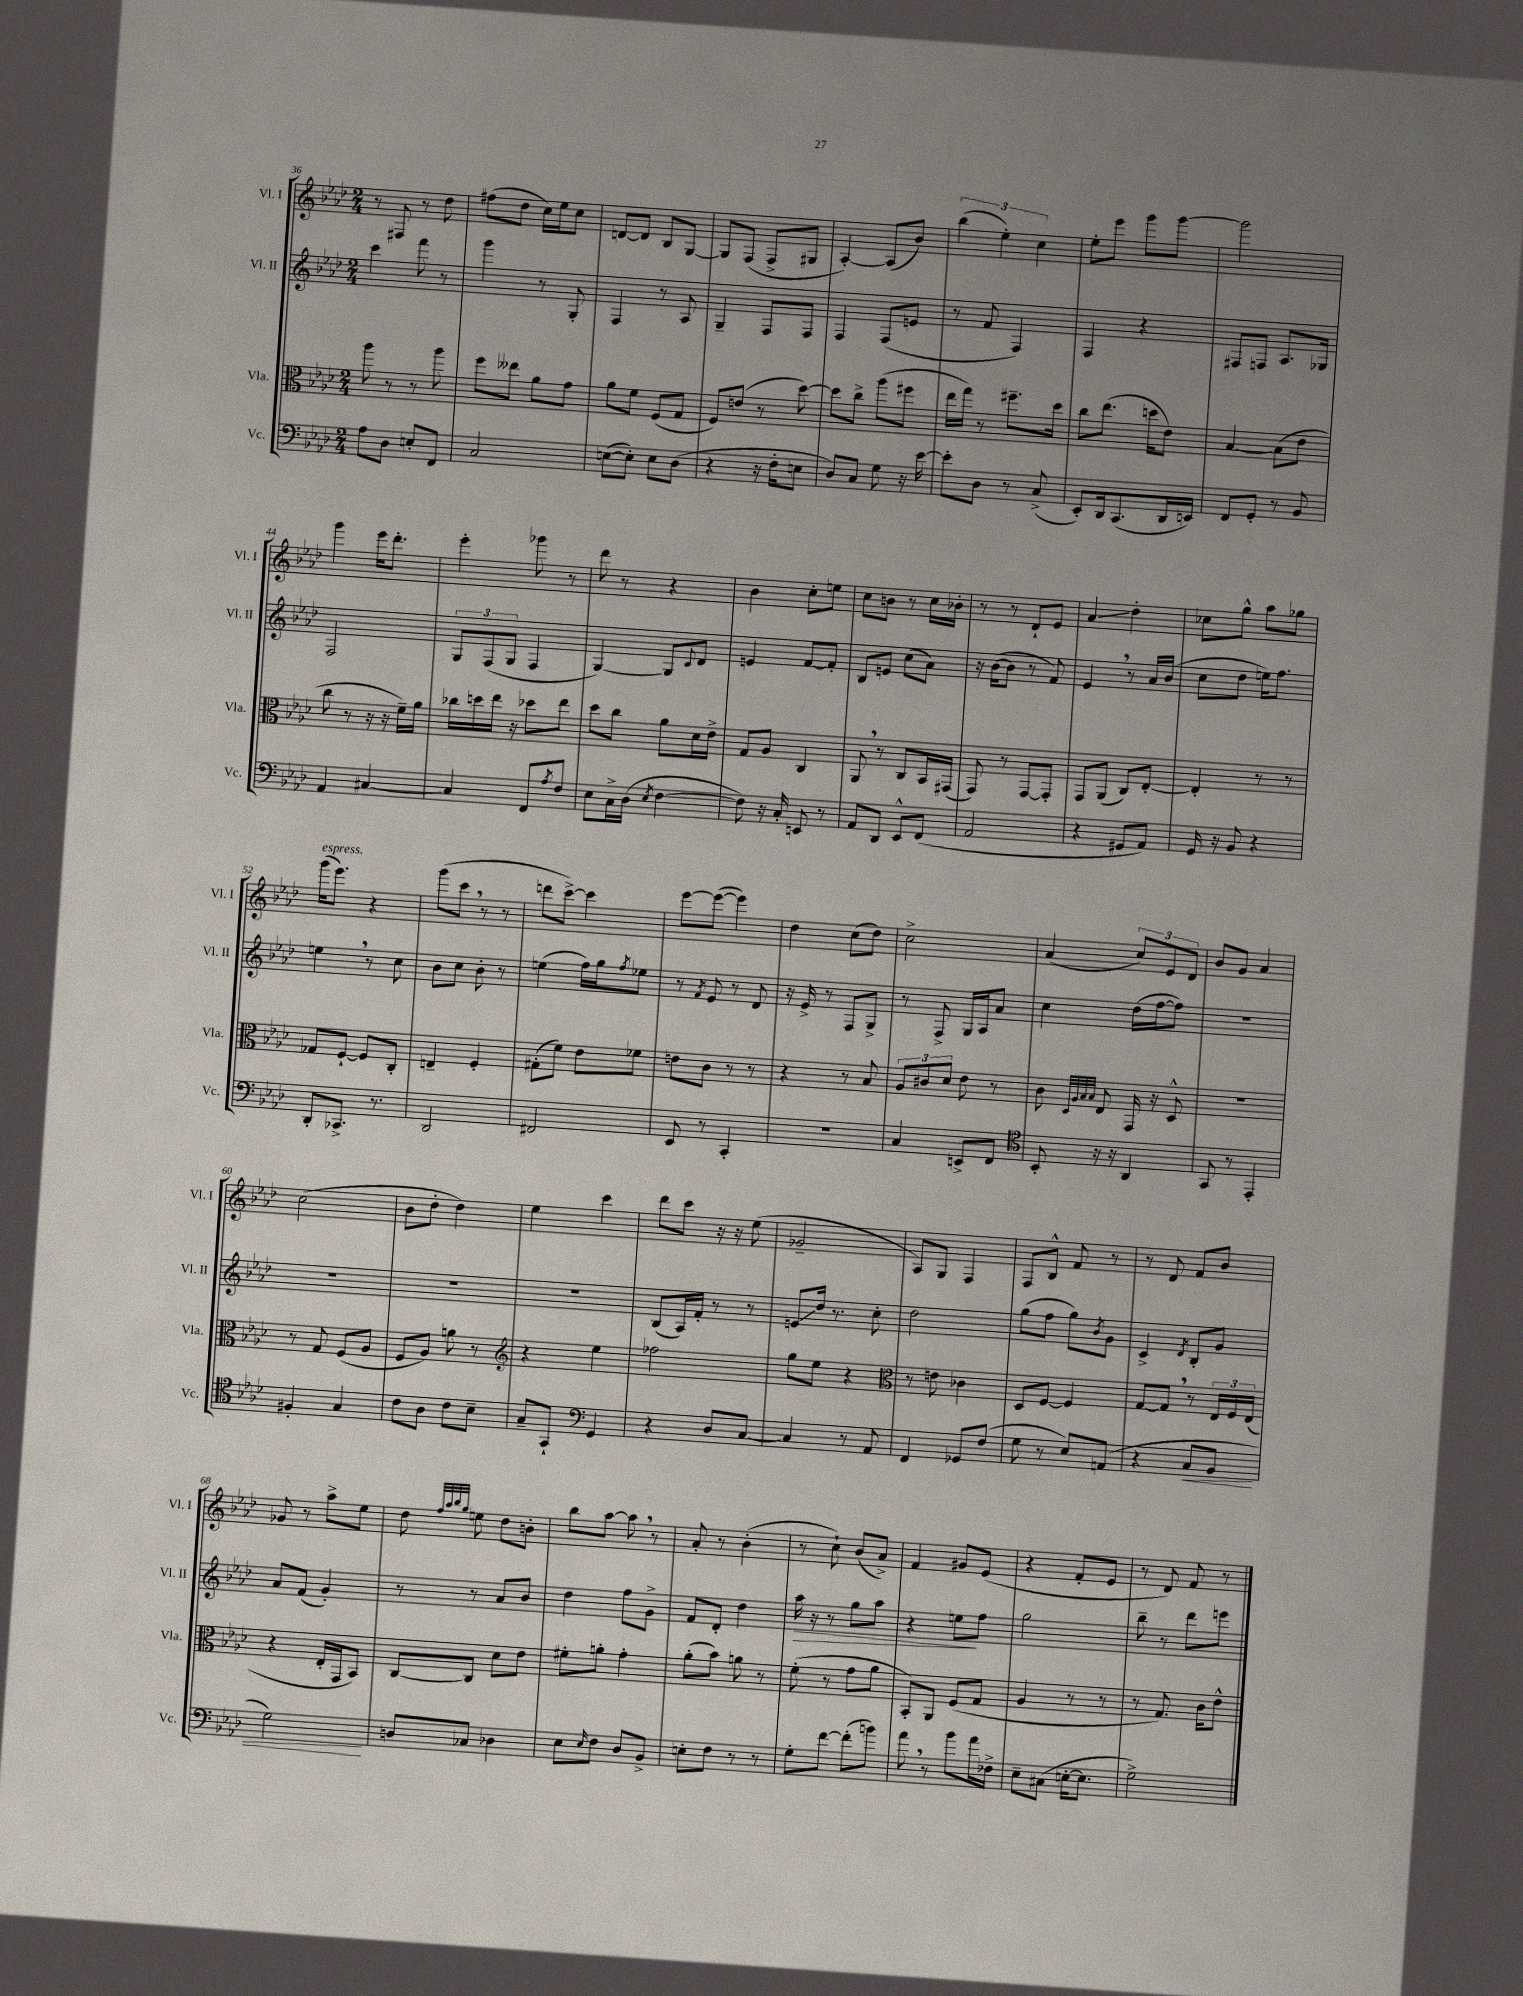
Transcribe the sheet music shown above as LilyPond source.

<<
\new StaffGroup <<
\new Staff = "s0" \with { instrumentName = "Vl. I" shortInstrumentName = "Vl. I" } {
    \clef treble \key aes \major \numericTimeSignature \time 2/4
    r8 fis8 r8 des''8 |
    fis''8( des''8 c''16) ees''16 c''8 |
    d'8~ d'8 bes8 g8~ |
    g8 f8( f8-> gis8 |
    aes4~-.) aes8( bes'8) |
    \tuplet 3/2 { bes''4( ees''4-.) c''4 } |
    ees''8-. ees'''8 g'''8 g'''8~ |
    g'''2 |
    g'''4 ees'''16 des'''8.-. |
    ees'''4-. ges'''8 r8 |
    des'''8 r8 r4 |
    bes'4 c''8-. e''8 |
    c''8 b'8 r8 c''16 bes'16-. |
    r8 r8 des'8-! ees'8 |
    aes'4\glissando des''4-. |
    ces''8 g''8-^ aes''8 ges''8 |
    g'''16^\markup { \italic "espress." }( ees'''8.) r4 |
    g'''8( c'''8 \breathe r8 r8 |
    d'''8 c'''8~->) c'''4 |
    ees'''8~ ees'''8~( ees'''4) |
    des''4 c''8( des''8) |
    c''2-> |
    aes'4( \tuplet 3/2 { c''8) ees'8 des'8 } |
    bes'8 g'8 aes'4 |
    c''2( |
    bes'8 des''8-. des''4) |
    ees''4 c'''4 |
    des'''8 c'''8 r16 r16 ees''8( |
    ges'2-- |
    aes8) g8 f4 |
    f8 bes8-^ f'8 r8 |
    r8 des'8 f'8 bes'8 |
    ges'8 r8 aes''8-> ees''8 |
    des''8 \grace { f''32 aes''32 bes''32 g''32 } e''8 des''8 b'8-. |
    bes''8 aes''8~ aes''8 \breathe r8 |
    aes'8-. r8 bes'4-.( |
    r8 c''8-!) bes'8( aes'8->) |
    f'4 gis'8 ees'8( |
    r4 f'8-. ees'8 |
    r8 des'8) f'8 r8 \bar "|." |
}
\new Staff = "s1" \with { instrumentName = "Vl. II" shortInstrumentName = "Vl. II" } {
    \clef treble \key aes \major \numericTimeSignature \time 2/4
    c'''4 f'''8 r8 |
    g'''4 r8 g8-. |
    f4 r8 aes8 |
    g4-- f8 f8 |
    f4 f8( e'8 |
    r8 f'8 f4) |
    f4 r4 |
    fis8 f8 aes8. ges16 |
    f2 |
    \tuplet 3/2 { g8 f8( g8 } f4 |
    g4~) g8 \appoggiatura { c'8 } des'8 |
    e'4 f'8~ f'8-. |
    bes8 e'8 c''8( aes'8) |
    r16 bes'16~( bes'8 r8 f'8) |
    ees'4 \breathe r8 aes'16 bes'16( |
    c''8 des''8 e''16) f''8. |
    e''4 \breathe r8 c''8 |
    bes'8 c''8 bes'8-. r8 |
    e''4( f''16) g''16 \acciaccatura { f''8 } ees''8 |
    r8 \acciaccatura { f'8 } ees'8 r8 des'8 |
    r16 ees'16-> r8 f8 g8-> |
    r8 f8-> g16 aes16 aes'8 |
    c''4 des''16( f''16~ f''8) |
    R2 |
    R2 |
    R2 |
    R2 |
    bes8( aes16) f'16-. r8 r8 |
    e'8\glissando des''16 r8. c''8-. |
    des''2 |
    g''8( f''8 g''8) \acciaccatura { bes'8 } g'8 |
    c'4-> \acciaccatura { des'8 } bes8-. g'8 |
    aes'8 f'8( g'4-.) |
    r8 r8 aes'8 bes'8 |
    des''4 f''8 g'8-> |
    f'8 des'8-. des''4 |
    aes''16\> r16 r8 g''8 aes''8 |
    r4 e''8\! f''8 |
    g''2 |
    bes''8-- r8 des'''8 e'''8 \bar "|." |
}
\new Staff = "s2" \with { instrumentName = "Vla." shortInstrumentName = "Vla." } {
    \clef alto \key aes \major \numericTimeSignature \time 2/4
    aes''8 r8 r8 aes''8 |
    f''8 eeses''8 aes'8 g'8 |
    aes'8 f'8 f8( g8 |
    f8) e'8( r8 des''8~) |
    des''8 c''8-> aes''8( fis''8 |
    ees''16 g''16) r8 fis''8.-- des''16 |
    c''8 ees''8.( d''16 ees'8) |
    bes4~ bes8( ees'8 |
    c''8 r8 r16 r16 f'16--) aes'16 |
    ces''16 d''16 ees''16 r16 des''8 ees''8 |
    des''8 c''8 aes'8 des'16 ees'16-> |
    g8 aes8 c4 |
    aes,8 \breathe r8 c8 bes,16 gis,16( |
    g,8) r8 g,8~ g,8-. |
    g,8 aes,8( c8) ees8~-. |
    ees4-. r8 r8 |
    ges8 f8~-! f8 c8-. |
    e4-- f4-. |
    gis8-.( f'8) ees'8 fes'8 |
    e'8 c'8 r8 r8 |
    r4 r8 bes8 |
    \tuplet 3/2 { aes8 cis'8 des'8 } ees'8 r8 |
    c'8 \grace { des32 aes32 bes32 bes32 } ees8 g,16 r16 des8-^ |
    R2 |
    r8 g8 f8( aes8 |
    f8 aes8) a'8 r8 |
    \clef treble r4 ees''4 |
    fes''2 |
    g''8 ees''8 r4 |
    \clef alto r8 e'8 ces'4 |
    des8 f8~ f4 |
    g8~ g8 \breathe r8 \tuplet 3/2 { ees16 f16 ees16( } |
    r4 ees16-. g,16 bes,8) |
    c8~ c8 des'8 ees'8 |
    fis'8-. a'8-. g'4-. |
    aes'8-.( bes'8) a'8 r8 |
    f'8-.( r8 g'8 aes'8 |
    bes,8-.) aes,8 f8( g8 |
    aes4 r8 r8 |
    r8 g8.) c'16 ees'8-^ \bar "|." |
}
\new Staff = "s3" \with { instrumentName = "Vc." shortInstrumentName = "Vc." } {
    \clef bass \key aes \major \numericTimeSignature \time 2/4
    aes8 des8 e8-. f,8 |
    c2 |
    e8~( e8-.) e8 des8( |
    r4 r16 f16-. e8 |
    des8) c8 g8 r16 ees'16~ |
    ees'8-. des8 r8 c8->( |
    ees,8-.) des,16 c,8.( des,16 e,16) |
    f,8 g,8-. r8 bes,8 |
    aes,4 cis4~ |
    cis4 f,8 \acciaccatura { aes8 } f8 |
    ees8 c16-> des16( \acciaccatura { ees8 } f4~ |
    f8) r16 c16-. e,8 r8 |
    aes,8 des,8 ees,8-^ f,8( |
    aes,2 |
    r4 gis,8 aes,8) |
    g,16 r16 bes,8 r4 |
    des,8-. ces,8.-> r8. |
    des,2 |
    fis,2 |
    ees,8 r8 c,4-. |
    R2 |
    c4 e,8-> f,8 |
    \clef tenor bes,8-. r16 r16 aes,4 |
    g,8 r8 ees,4-. |
    fis4-. g4 |
    c'8 aes8 c'8 bes8-- |
    g8-- g,8-! \clef bass g,4 |
    r4 des8 c8~ |
    c4 r8 aes,8 |
    f,4 ges,8 f8( |
    g8 r8 ees8) a,8( |
    r4 c8\< bes,8 |
    g2\!) |
    d8 ces8 des4 |
    ees8 \grace { ees16 } f8 des8 bes,8-> |
    e8-. f8 r8 r8 |
    g8-. f'8~ f'8-.( b'8) |
    aes'8 \breathe r8 bes'8 aes'16 fes16-> |
    ees8-- cis8( e16~-. e8. |
    g2->) \bar "|." |
}
>>
>>
\layout { \context { \Score currentBarNumber = #36 } }
